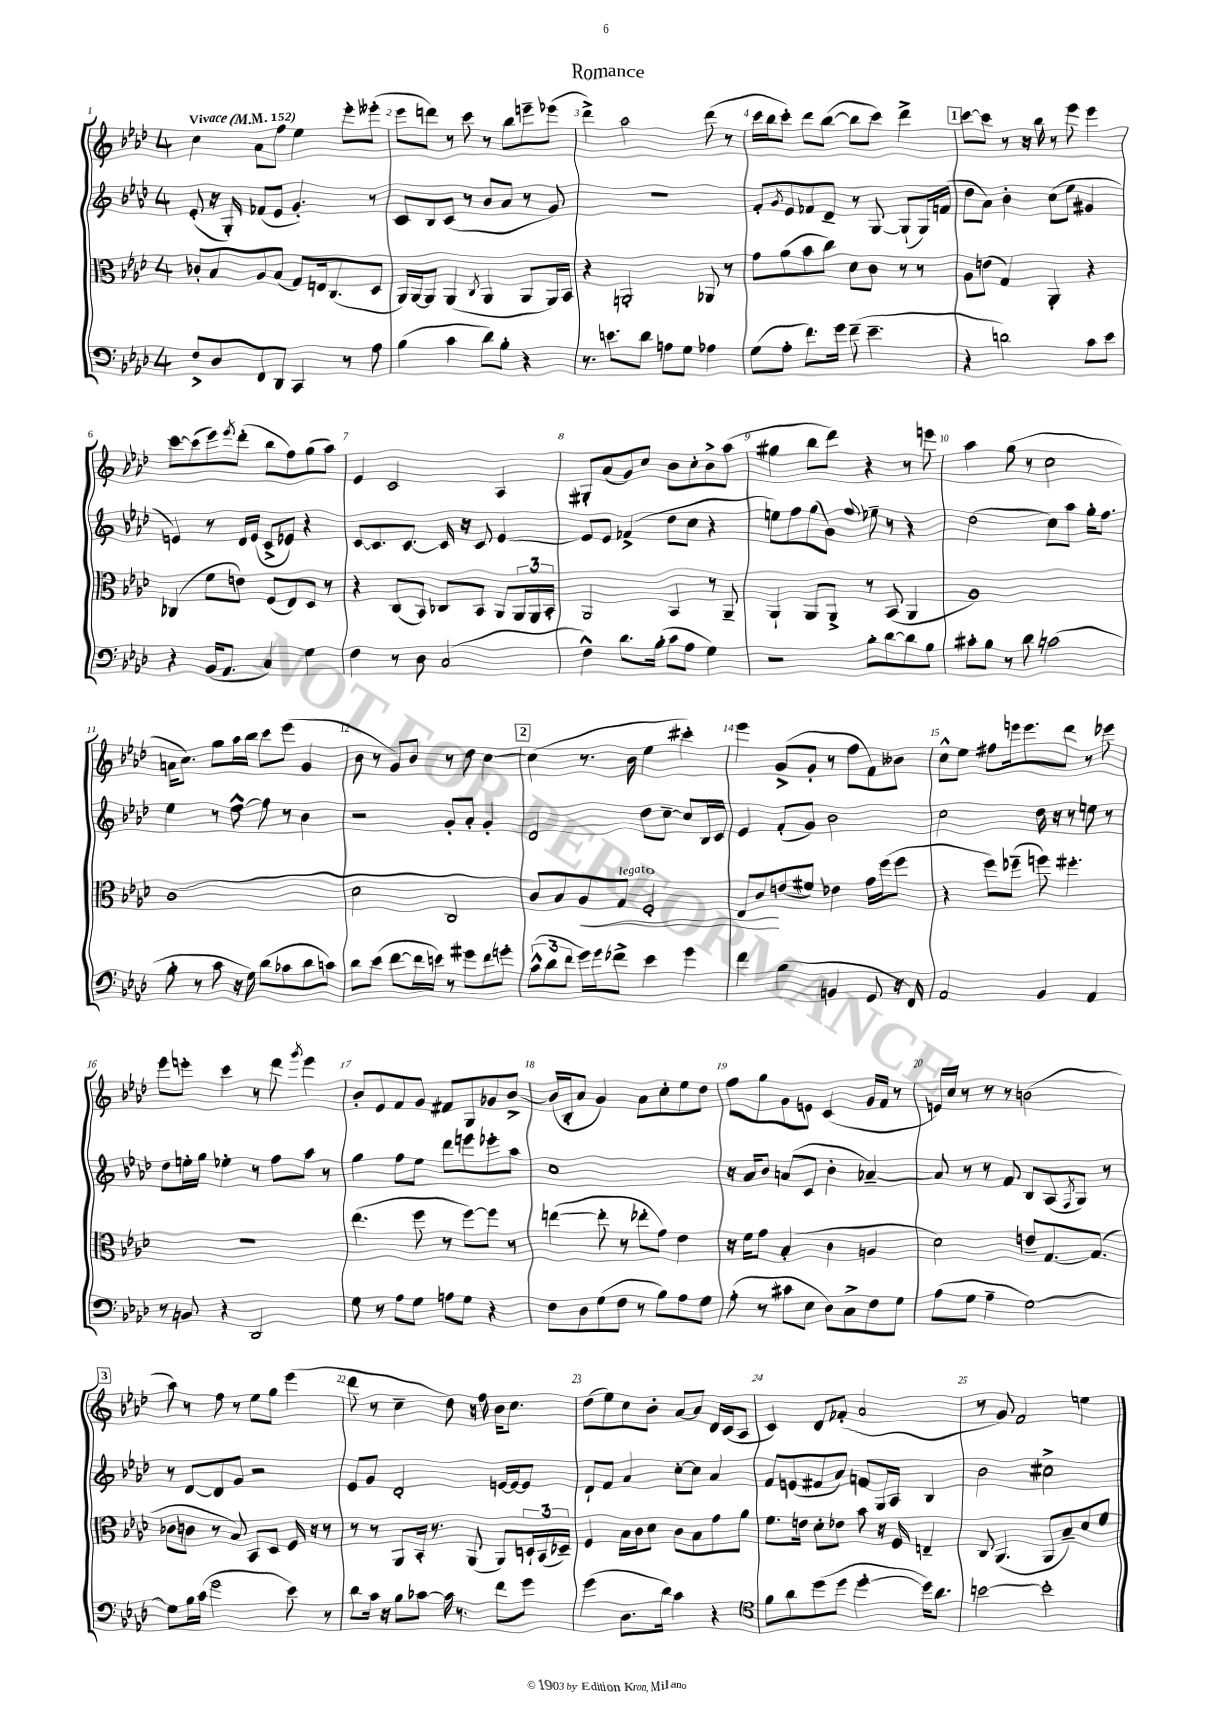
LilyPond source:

\header { title = "Romance" }
<<
\new StaffGroup <<
\new Staff = "s0" {
    \clef treble \key aes \major \once \override Staff.TimeSignature.style = #'single-digit \time 4/4 \tempo "Vivace" 4 = 152
    c''4 aes'8 f''8 ees''4 ees'''8-. eeses'''8-.( |
    ees'''8 d'''8) r8 c'''8 r8 bes''8 e'''8-- ees'''8( |
    des'''4->) aes''2 des'''8( r8 |
    c'''16 bes''16 c'''8-.) des'''8 bes''8~( bes''8 c'''8) des'''4-> |
    \mark \markup { \box "1" } c'''8~ c'''8 r8 r16 bes''16 r8 ees'''8 ees'''4 |
    c'''8~ c'''8( ees'''8) \acciaccatura { ees'''8 } des'''8-.( bes''8 f''8) g''8( aes''8) |
    ees'4 c'2 aes4 |
    gis8-. aes'8( g'8) c''8 bes'8 c''8-. bes'8-> aes''8( |
    gis''4 bes''8 des'''8) r4 r8 e'''8 |
    aes''4 g''8( r8 c''2 |
    a'16 c''8.) g''8 aes''16 bes''16 c'''8 ees'''8( g'4 |
    bes'8 r8 g'8) bes'8 r8 des''8 c''4~ |
    \mark \markup { \box "2" } c''4( r8. bes'16 ees''4 cis'''4-.) |
    ees'''4 g'8->( g'8-. r8 f''8 f'8) beses'8 |
    c''8-^ ees''8 fis''8 e'''16 e'''8. des'''8 r8 ees'''8 |
    ees'''8 e'''8-. c'''4 r8 des'''8 \acciaccatura { g'''8 } e'''4 |
    bes'8-. ees'8 f'8 g'8 fis'8 g8 ges'8 bes'8~-> |
    bes'16( bes16-. aes'8 g'4) aes'8 c''8-. ees''8 des''8 |
    f''8 g''8 g'8 e'8 c'4( g'16 f'16 r8 |
    e'16) c''16 r8 r8 r8 b'2( |
    \mark \markup { \box "3" } aes''8) r8 f''8 r8 ees''8 g''8 ees'''4( |
    des'''8 r8 c''4-- des''8) r16 f''16 bes'16 c''8. |
    des''8( ees''8) c''8 bes'8-. aes'8~ aes'8 des'16 c'16( aes8 |
    c'4) des'8 fes'8-.( aes'2 |
    r8 g'8) f'2 e''4 \bar "|." |
}
\new Staff = "s1" {
    \clef treble \key aes \major \once \override Staff.TimeSignature.style = #'single-digit \time 4/4
    ees'8-.( r16 g16-.) fes'8( ees'8 g'4.-.) r8 |
    c'8 bes8 c'8( r8 bes'8 aes'8 r8 g'8) |
    R1 |
    f'8-. \acciaccatura { g'8 } ees'8 fes'8 des'8-- r8 g8~ g8-!( g16) f'16( |
    \mark \markup { \box "1" } des''8 aes'8) bes'4-. c''8( ees''8 gis'4 |
    e'4) r8 des'16 e'16( c'8-> ees'8) r4 |
    c'8~ c'8. c'8.~ c'16 r16 c'8 ees'4~ |
    ees'8 ees'8 fes'4->( des''8 c''8 r4 |
    e''8) f''8 g''8( g'8) \appoggiatura { f''8 } ees''8-- r8 r4 |
    des''2( c''8) aes''8 g''16-. f''8. |
    ees''4 r8 f''8~-^ f''8 r8 bes'4 |
    r2 g'8-. aes'8-. g'4-. |
    \mark \markup { \box "2" } des'2 des''8 c''8~-- c''8 bes16 c'16 |
    ees'4 f'8-.( g'8) bes'2 |
    c''2 des''16 r16 r8 e''8 r8 |
    des''8 e''16-. g''16 ees''4-. r8 f''8 aes''8 r8 |
    g''4 f''8 ees''8 des'''8 e'''8 ees'''8-. aes''8 |
    c''1 |
    r16 aes'16 bes'8 a'8( c'8 bes'4-. aes'4~--) |
    aes'8 r8 r8 f'8 bes8 aes8( \acciaccatura { f8 } g8) r8 |
    \mark \markup { \box "3" } r8 des'8~ des'8 g'8 r2 |
    ees'8 g'8 des'2-. e'16~ e'16~ e'8 |
    des'8-! f'8 aes'4 c''8~-. c''8 aes'4 |
    f'8 e'8( fis'8 aes'8) f'8 g16 aes16 bes4 |
    bes'2 cis''2-> \bar "|." |
}
\new Staff = "s2" {
    \clef alto \key aes \major \once \override Staff.TimeSignature.style = #'single-digit \time 4/4
    ces'8-. bes8 aes8 bes8( g8) e16 c8.( des8 |
    aes,16) aes,16~ aes,8 aes,4( \acciaccatura { c8 } aes,4 aes,8 aes,16) bes,16 |
    r4 a,2-. aes,8 r8 |
    g'8 aes'8( bes'8 c''8) des'8 c'8 r8 r8 |
    \mark \markup { \box "1" } aes8 e'8( g4) aes,4-. r4 |
    ces4( f'8 e'8) f8( ees8) des8 r8 |
    r4 c8( bes,8) ces8 bes,8 aes,8 \tuplet 3/2 { aes,16 aes,16 bes,16-. } |
    aes,2 bes,4 r8 aes,8-- |
    aes,4-! aes,8 aes,8-> r8 bes,8( aes,4 |
    aes1) |
    c'1( |
    des'2 c2 |
    \mark \markup { \box "2" } c'8) bes8 aes8\< g8^\markup { \italic "legato" } f2-. |
    ees8 c'8\! e'8( fis'8) ees'4 g'16 f''16( f''8 |
    r4 f''8) fes''8--( f''8) fis''4.-. |
    R1 |
    ees''4.( f''8 r8 f''8~) f''8 r8 |
    e''4~( e''8-. r8 ees''8-. g'8) ees'4 |
    r16 f'16 g'8 bes4-.( c'4 a4 |
    des'2) e'8-- g8.~ g8.( |
    \mark \markup { \box "3" } ces'8 c'8 r8 bes8) bes,8 des8 f16 r16 r8 |
    r8 r8 aes,8 bes,16-. r8. aes,8( aes,8) \tuplet 3/2 { d16-! bes,16( des16--) } |
    f4 bes16 c'16 des'8 c'8 bes8 g'8 aes'8 |
    f'8. e'16 des'8-. ees'8 bes'8 r16 f16 e4-- |
    c8 aes,4.( aes,8 bes8--) des'8 f'8 \bar "|." |
}
\new Staff = "s3" {
    \clef bass \key aes \major \once \override Staff.TimeSignature.style = #'single-digit \time 4/4
    f8-> des8 f,8 des,8 c,4 r8 aes8 |
    bes4( c'4 des'8) bes8-. r4 |
    r8. e'8. des'8 a8 g8 aes4 |
    g8( aes8-. f'8.) g'16 f'8--( ees'4.-- |
    \mark \markup { \box "1" } r4 d'2) c'8 ees'8 |
    r4 bes,16( aes,8. c4) g4 |
    f4 r8 des8 c2( |
    f4-^) des'8. bes16-.( c'8 aes8 g4) |
    r2 bes8-. des'8~ des'8 bes8 |
    cis'8-. bes8 r8 des'8 c'2( |
    bes8-. r8 c'8 r16 g16) des'8( ces'8 des'8 c'8) |
    des'8 ees'8( f'8~ f'16 e'16) r8 gis'8 f'8 g'8-. |
    \mark \markup { \box "2" } \tuplet 3/2 { c'8-^( des'8 f'8 } g'16) g'16 fes'8-> ees'4 g'4 |
    f'4 bes4( b,4 g,8 r16 f,16) |
    aes,2 bes,4 aes,4 |
    r8 b,8 r4 des,2 |
    g8 r8 aes8 g8 a8 g8 r4 |
    f8 des8 g8( f8 r8 bes8) aes8 g8 |
    aes8-.( r8 cis'8 ees8 des8) c8-> f8 g8 |
    aes8( g8 aes4-- g2~) |
    \mark \markup { \box "3" } g8 bes16 c'16( g'2 ees'8) r8 |
    des'8 c'16 r16 bes8 ces'8~ ces'16 r8. f'8 g'8 |
    g'4( des8. des'16) c'4 r4 |
    \clef tenor f'8 aes'8 des''8( des''8 des''4~-. des''16) aes'8. |
    b'2~ b'2-. \bar "|." |
}
>>
>>
\layout { \context { \Score \override BarNumber.break-visibility = ##(#f #t #t) barNumberVisibility = #all-bar-numbers-visible } }
